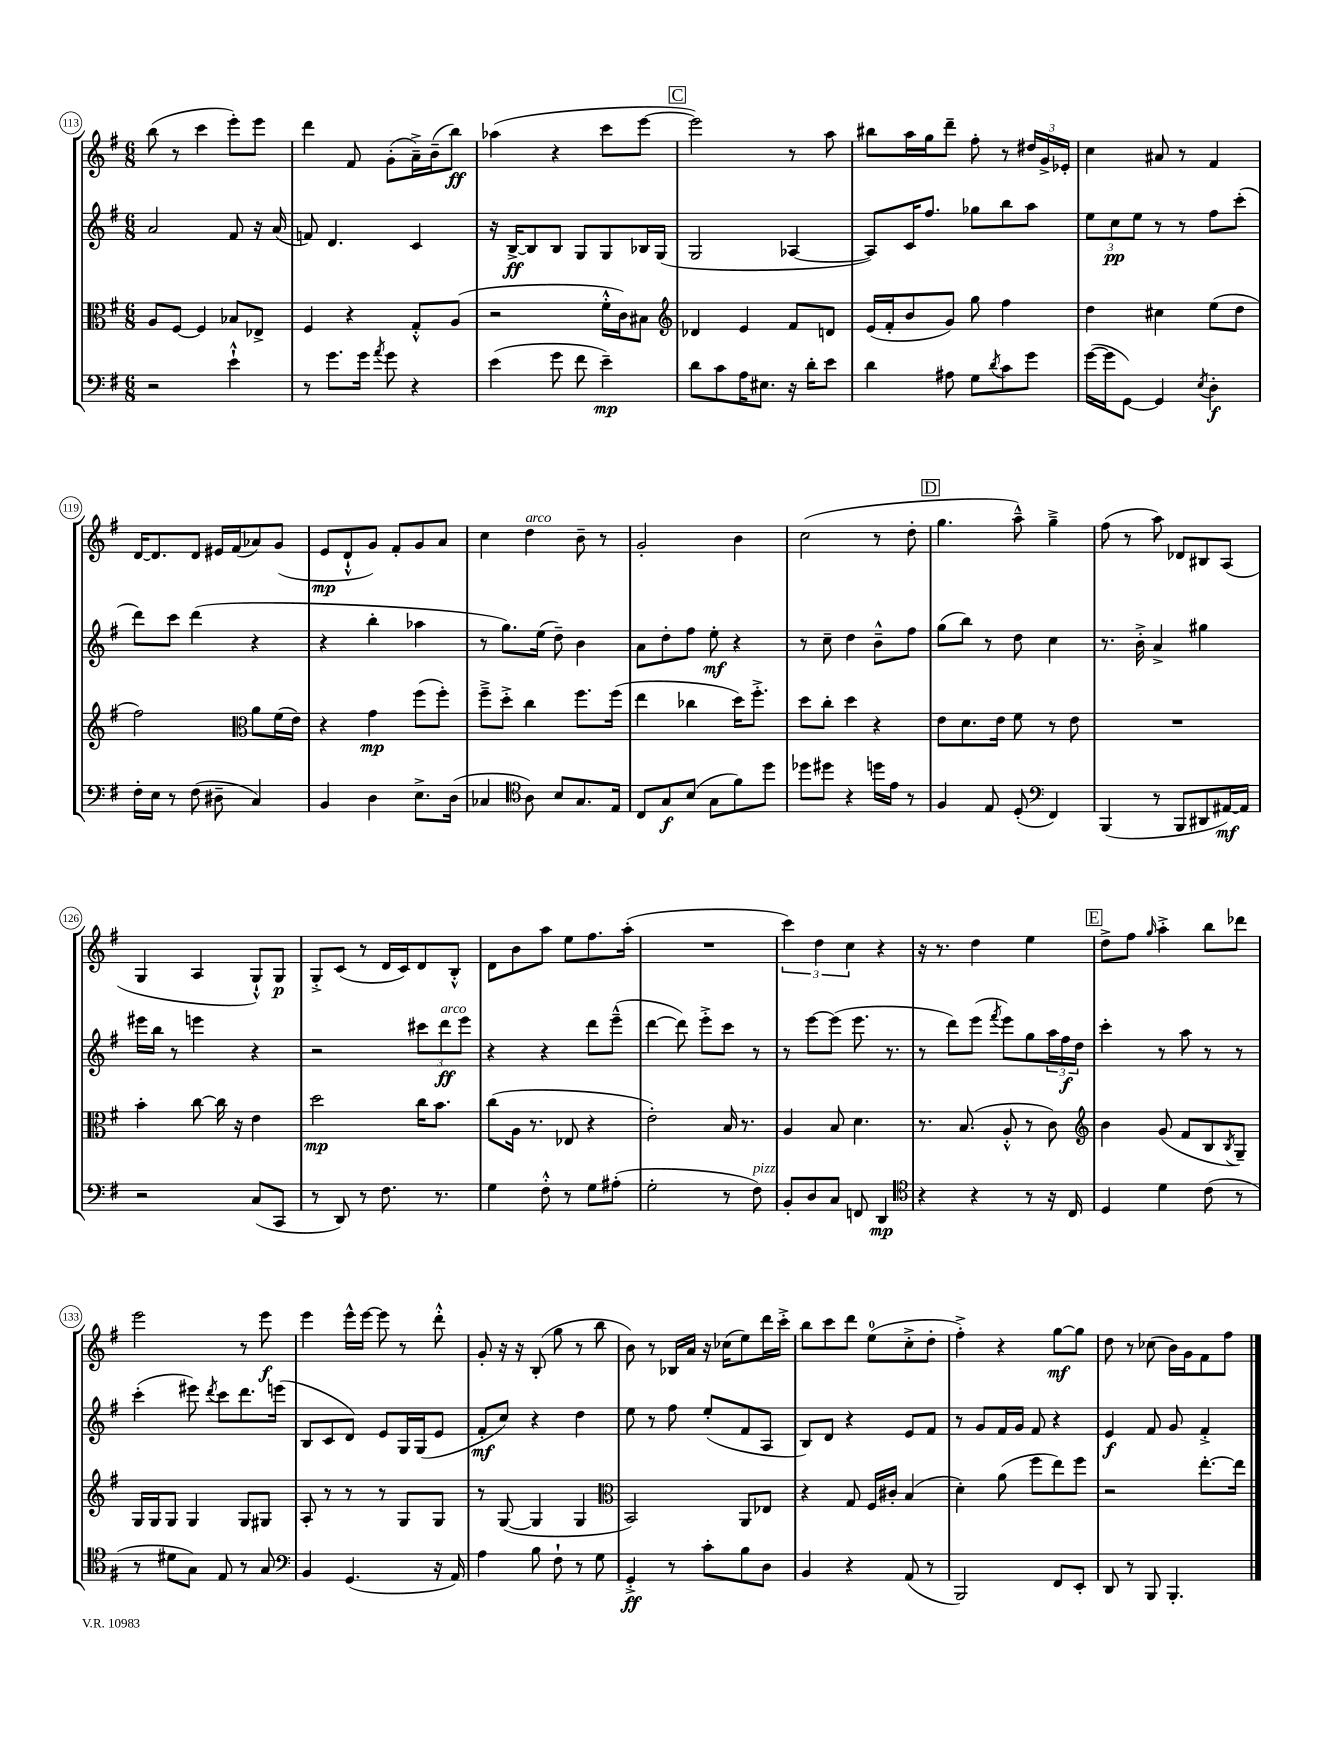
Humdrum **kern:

**kern	**kern	**kern	**kern
*staff4	*staff3	*staff2	*staff1
*clefF4	*clefC3	*clefG2	*clefG2
*k[f#]	*k[f#]	*k[f#]	*k[f#]
*M6/8	*M6/8	*M6/8	*M6/8
2r	8A	2a	(8bb
.	[8F#	.	8r
.	4F#]	.	4ccc
4e`^^	8B-	8f#	8eee')
.	8E-^	16r	8eee
.	.	(16a	.
=	=	=	=
8r	4F#	8f)	4ddd
8.g	.	4.d	.
.	4r	.	8f#
16g	.	.	.
8qa	.	.	.
8g	.	.	(8g'
4r	8G'^^	4c	16a~^)
.	.	.	(16b~
.	(8A	.	8bb)
=	=	=	=
(4e	2r	16r	(4aa-
.	.	[16B^	.
.	.	8B]	.
8g	.	8B	4r
8f#	.	8G	.
4e~)	16f#'^^	8G	8ccc
.	16c)	.	.
.	8B#	16B-	[8eee
.	.	(16G	.
=	=	=	=
*	*clefG2	*	*
8d	4d-	2G	2eee])
8c	.	.	.
16A	4e	.	.
8.E#	.	.	.
16r	8f#	[4A-	8r
16d'	.	.	.
8e	8d	.	8aa
=	=	=	=
4d	(16e	8A-])	8bb#
.	16f#'	.	.
.	8b	16c	16aa
.	.	8.ff#	16gg
8A#	8g)	.	8ddd~
8G	8gg	8gg-	8ff#'
8qd	.	.	.
8c	4ff#	8bb	8r
8g	.	8aa	24dd#
.	.	.	24g^
.	.	.	24e-'
=	=	=	=
([16g	4dd	12ee	4cc
16g]	.	.	.
.	.	12cc	.
[8GG)	.	.	.
.	.	12ee	.
4GG]	4cc#	8r	8a#
.	.	8r	8r
8qE	.	.	.
4D'	(8ee	8ff#	4f#
.	8dd	(8ccc'	.
=	=	=	=
16F#'	2ff#)	8ddd)	[16d
16E	.	.	8.d]
8r	.	8ccc	.
(8F#	.	(4ddd	8d
8D#~	.	.	16e#
.	.	.	(16f#
*	*clefC3	*	*
4C)	8a	4r	8a-)
.	(16f#	.	(8g
.	16e)	.	.
=	=	=	=
4BB	4r	4r	8e
.	.	.	8d`^^
4D	4g	4bb'	8g)
.	.	.	8f#'
8.E^	(8ff#	4aa-	8g
.	8ff#')	.	8a
(16D	.	.	.
=	=	=	=
4C-	8ff#~^	8r	4cc
.	8dd'^	8.gg)	.
*clefC4	*	*	*
8A)	4cc	.	4dd
.	.	(16ee	.
8B	.	8dd~)	.
8.G	8.ff#	4b	8b~
.	.	.	8r
16E	(16ff#	.	.
=	=	=	=
8C	4ee	8a	2g'
8G	.	8dd'	.
(8B	4cc-	8ff#	.
8G	.	8ee'	.
8f#)	16dd)	4r	4b
.	8.ff#'^	.	.
8dd	.	.	.
=	=	=	=
8dd-	8dd	8r	(2cc
8dd#	8cc'	8cc~	.
4r	4dd	4dd	.
16dd	4r	8b~^^	8r
16e	.	.	.
8r	.	8ff#	8dd'
=	=	=	=
4F#	8e	(8gg	4.gg
.	8.d	8bb)	.
8E	.	8r	.
.	16e	.	.
(8D'	8f#	8dd	8aa~^^)
*clefF4	*	*	*
4FF#)	8r	4cc	4gg~^
.	8e	.	.
=	=	=	=
(4BBB	2.r	8.r	(8ff#
.	.	.	8r
.	.	16b'^	.
8r	.	4a^	8aa)
8BBB	.	.	8d-
8DD#	.	4gg#	8B#
[16AA#)	.	.	(8A
16AA#]	.	.	.
=	=	=	=
2r	4b'	16eee#	4G
.	.	16bb	.
.	.	8r	.
.	[8cc	4eee	4A
.	16cc]	.	.
.	16r	.	.
(8C	4e	4r	8G`^^)
8CC	.	.	8G
=	=	=	=
8r	2dd	2r	8G'^
8DD)	.	.	(8c
8r	.	.	8r
8.F#	.	.	16d
.	.	.	16c)
.	16cc	12ccc#	8d
8.r	8.b	.	.
.	.	12ddd	.
.	.	.	8B'^^
.	.	12eee	.
=	=	=	=
4G	(8cc	4r	8d
.	16A	.	8b
.	8.r	.	.
8F#'^^	.	4r	8aa
8r	8E-	.	8ee
8G	4r	8ddd	8.ff#
(8A#'	.	(8eee~^^	.
.	.	.	(16aa'
=	=	=	=
2G'	2e')	[4ddd	2.r
.	.	8ddd])	.
.	.	8eee'^	.
8r	16B	8ccc	.
.	8.r	.	.
8F#)	.	8r	.
=	=	=	=
8BB'	4A	8r	6ccc)
8D	.	[8eee	.
.	.	.	6dd
8C	8B	(8eee]	.
.	.	.	6cc
8FF	4.d	8.eee	.
4DD	.	.	4r
.	.	8.r	.
=	=	=	=
*clefC4	*	*	*
4r	8.r	8r	16r
.	.	.	8.r
.	.	8ddd)	.
.	(8.B	.	.
4r	.	(8eee	4dd
.	.	8qfff#	.
.	8A'^^	8eee)	.
8r	8r	8gg	4ee
16r	8c)	24aa	.
.	.	24ff#	.
16C	.	.	.
.	.	24dd	.
=	=	=	=
*	*clefG2	*	*
4D	4b	4ccc'	8dd^
.	.	.	8ff#
.	.	.	16qqgg
4d	(8g	8r	4aa'^
.	8f#	8aa	.
(8c	8B	8r	8bb
.	8qB	.	.
8r	8G~)	8r	8ddd-
=	=	=	=
8r	16G	(4ccc'	2eee
.	16G	.	.
8d#	8G	.	.
8G)	4G	8eee#)	.
.	.	8qddd	.
8E	.	8ccc	.
8r	8G	8.ddd	8r
8G	8G#	.	8eee
.	.	(16eee	.
=	=	=	=
*clefF4	*	*	*
4BB	8A'	8B	4eee
.	8r	8c	.
(4.GG	8r	8d)	16eee^^
.	.	.	[16eee
.	8r	8e	8eee]
.	8G	16G	8r
.	.	(16G	.
16r	8G	8e	8ddd'^^
16AA)	.	.	.
=	=	=	=
4A	8r	8f#'	8g'
.	([8G	8cc)	16r
.	.	.	16r
8B	4G]	4r	(8B'
8F#`	.	.	8gg
8r	4G	4dd	8r
8G	.	.	8bb
=	=	=	=
*	*clefC3	*	*
4GG'^	2BB)	8ee	8b)
.	.	8r	8r
8r	.	8ff#	16B-
.	.	.	16a
8c'	.	(8ee'	16r
.	.	.	(16cc-
8B	8AA	8f#	8ee)
8D	8E-	8A	16ddd
.	.	.	16ccc'^
=	=	=	=
4BB	4r	8B)	8bb
.	.	8d	8ccc
4r	8G	4r	8ddd
.	16F#	.	(8ee
.	16c#'	.	.
(8AA	(4B	8e	8cc'^
8r	.	8f#	8dd'
=	=	=	=
2BBB)	4d')	8r	4ff#'^)
.	.	8g	.
.	(8a	16f#	4r
.	.	16g	.
.	8ff#	8f#	.
8FF#	8ee)	4r	[8gg
8EE'	8ff#	.	8gg]
=	=	=	=
8DD	2r	4e	8dd
8r	.	.	8r
8BBB	.	8f#	(8cc-
4.BBB'	.	8g	16b)
.	.	.	16g
.	[8.ee'	4f#'^	8f#
.	.	.	8ff#
.	16ee]	.	.
==	==	==	==
*-	*-	*-	*-
